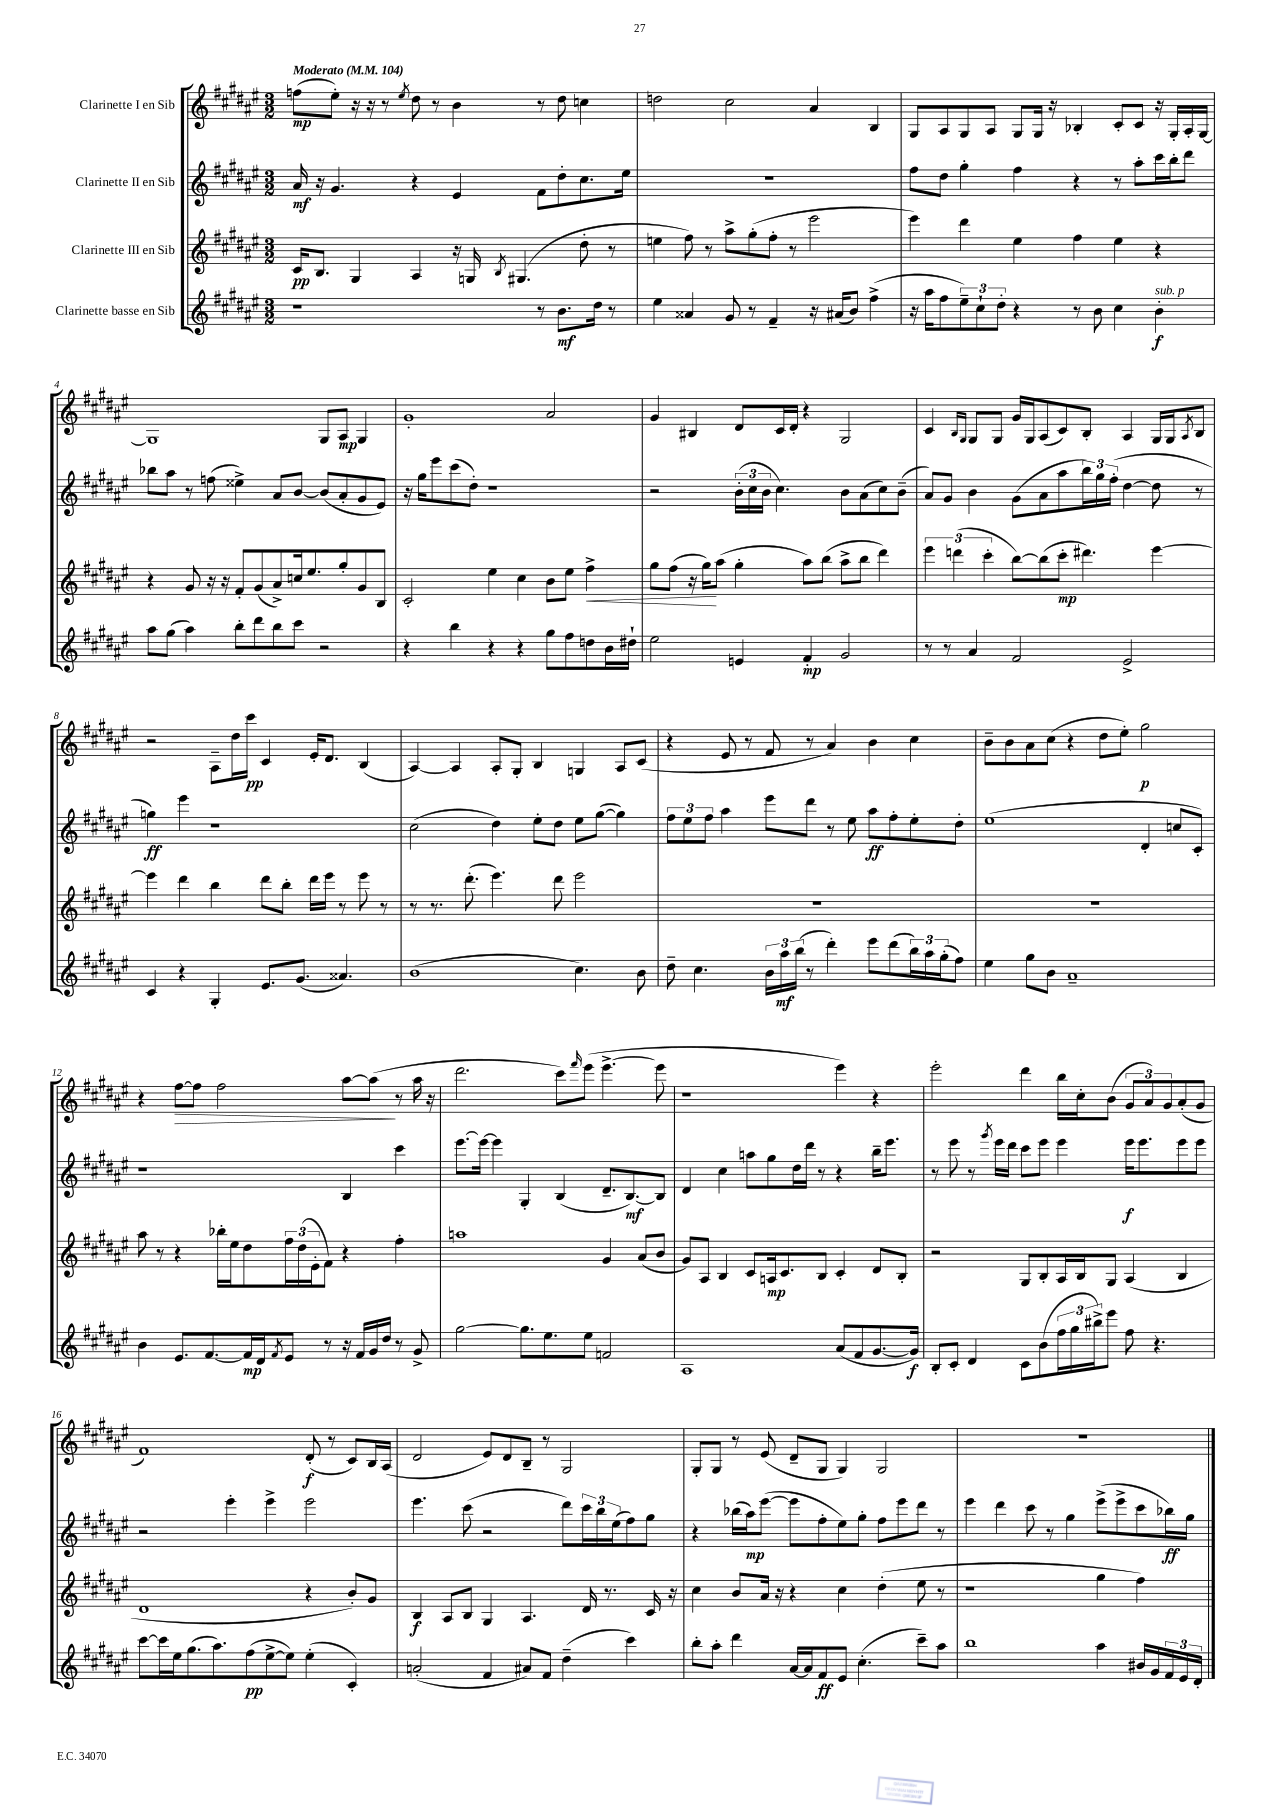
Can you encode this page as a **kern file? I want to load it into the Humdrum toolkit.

**kern	**dynam	**kern	**dynam	**kern	**dynam	**kern	**dynam
*part4	*part4	*part3	*part3	*part2	*part2	*part1	*part1
*staff4	*staff4	*staff3	*staff3	*staff2	*staff2	*staff1	*staff1
*I"Clarinette basse en Sib	*	*I"Clarinette III en Sib	*	*I"Clarinette II en Sib	*	*I"Clarinette I en Sib	*
*clefG2	*	*clefG2	*	*clefG2	*	*clefG2	*
*k[f#c#g#d#a#e#]	*	*k[f#c#g#d#a#e#]	*	*k[f#c#g#d#a#e#]	*	*k[f#c#g#d#a#e#]	*
*M3/2	*	*M3/2	*	*M3/2	*	*M3/2	*
*MM104	*	*MM104	*	*MM104	*	*MM104	*
=1	=1	=1	=1	=1	=1	=1	=1
!	!	!	!	!	!	!LO:TX:a:B:t=Moderato	!
1r	.	16c#/KL	pp	16a#/	mf	(8ffn\L	mp
.	.	8.B/J	.	16r	.	.	.
.	.	.	.	4.g#/	.	8ee#'\J)	.
.	.	4G#/	.	.	.	16r	.
.	.	.	.	.	.	16r	.
.	.	.	.	.	.	8r	.
.	.	.	.	.	.	8qee#/	.
.	.	4A#/	.	4r	.	8dd#\	.
.	.	.	.	.	.	8r	.
.	.	16r	.	4e#/	.	4b\	.
.	.	16Gn/	.	.	.	.	.
.	.	8qB/	.	.	.	.	.
.	.	(4.G#X/	.	.	.	.	.
8r	.	.	.	8f#\L	.	8r	.
8.b\L	mf	.	.	8dd#'\	.	8dd#\	.
.	.	8dd#'\	.	8.cc#\	.	4ccn\	.
16dd#\Jk	.	.	.	.	.	.	.
8r	.	8r	.	.	.	.	.
.	.	.	.	16ee#\Jk	.	.	.
=2	=2	=2	=2	=2	=2	=2	=2
4ee#\	.	4een\	.	1.r	.	2ddn\	.
4a##X/	.	8ff#\)	.	.	.	.	.
.	.	8r	.	.	.	.	.
8g#/	.	8aa#^\L	.	.	.	2cc#\	.
8r	.	(8gg#'\	.	.	.	.	.
4f#~/	.	8ff#'\J	.	.	.	.	.
.	.	8r	.	.	.	.	.
16r	.	2eee#\	.	.	.	4a#/	.
(16a#X/KL	.	.	.	.	.	.	.
8b/J)	.	.	.	.	.	.	.
(4ff#^\	.	.	.	.	.	4B/	.
=3	=3	=3	=3	=3	=3	=3	=3
16r	.	4eee#\)	.	8ff#\L	.	8G#/L	.
16aa#\KL	.	.	.	.	.	.	.
8ff#\	.	.	.	8dd#\J	.	8A#/	.
12ee#~\)	.	4ddd#\	.	4gg#'\	.	8G#/	.
12cc#`\	.	.	.	.	.	.	.
.	.	.	.	.	.	8A#/J	.
12dd#'\J	.	.	.	.	.	.	.
4r	.	4ee#\	.	4ff#\	.	8G#/L	.
.	.	.	.	.	.	16G#/Jk	.
.	.	.	.	.	.	16r	.
8r	.	4ff#\	.	4r	.	4B-X'/	.
8b\	.	.	.	.	.	.	.
4cc#\	.	4ee#\	.	8r	.	8c#'/L	.
.	.	.	.	8aa#'\L	.	8c#/J	.
!LO:TX:a:i:t=sub. p	!	!	!	!	!	!	!
4b'\	f	4r	.	16ccc#\L	.	16r	.
.	.	.	.	16bb'\J	.	16G#'/LL	.
.	.	.	.	8ddd#\J	.	16A#'/	.
.	.	.	.	.	.	[16G#/JJ	.
!!LO:LB:g=z
=4	=4	=4	=4	=4	=4	=4	=4
8aa#\L	.	4r	.	8bb-X\L	.	1G#]	.
(8gg#\J	.	.	.	8aa#\J	.	.	.
4aa#\)	.	8g#/	.	8r	.	.	.
.	.	16r	.	(8ffn\	.	.	.
.	.	16r	.	.	.	.	.
8bb'\L	.	8f#'/L	.	4ee##X^\)	.	.	.
8ddd#\	.	(8g#/	.	.	.	.	.
8bb\	.	8a#^/)	.	8a#/L	.	.	.
8ccc#\J	.	16ccn/k	.	[8b/J	.	.	.
.	.	8.ee#/	.	.	.	.	.
2r	.	.	.	(8b/L]	.	8G#/L	.
.	.	8gg#'/	.	8a#'/	.	8A#/J	mp
.	.	8g#/	.	8g#/	.	4G#/	.
.	.	8B/J	.	8e#/J)	.	.	.
=5	=5	=5	=5	=5	=5	=5	=5
4r	.	2c#'/	.	16r	.	1g#'	.
.	.	.	.	16gg#\KL	.	.	.
.	.	.	.	8eee#\	.	.	.
4bb\	.	.	.	(8ccc#\	.	.	.
.	.	.	.	8dd#'\J)	.	.	.
4r	.	4ee#\	.	1r	.	.	.
4r	.	4cc#\	.	.	.	.	.
8gg#\L	.	8b\L	.	.	.	2a#/	.
8ff#\	.	8ee#\J	.	.	.	.	.
!	!	!	!LO:HP:b	!	!	!	!
8ddn\	.	4ff#^\	<	.	.	.	.
16b\L	.	.	.	.	.	.	.
16dd#X`\JJ	.	.	.	.	.	.	.
=6	=6	=6	=6	=6	=6	=6	=6
2ee#\	.	8gg#\L	.	2r	.	4g#/	.
.	.	(8ff#\J	.	.	.	.	.
.	.	16r	.	.	.	4B#X/	.
.	.	16gg#\KL)	.	.	.	.	.
.	.	(8aa#\J	[	.	.	.	.
4en/	.	4gg#'\	.	(24b'\LL	.	8d#/L	.
.	.	.	.	24cc#\	.	.	.
.	.	.	.	24b\JJ	.	.	.
.	.	.	.	4.cc#\)	.	16c#/L	.
.	.	.	.	.	.	16d#'/JJ	.
4f#'/	mp	8aa#\L)	.	.	.	4r	.
.	.	(8bb\J	.	.	.	.	.
2g#/	.	8aa#^\L	.	8b\L	.	2G#/	.
.	.	8bb\J	.	(8a#\	.	.	.
.	.	4ddd#\)	.	8cc#\)	.	.	.
.	.	.	.	(8b~\J	.	.	.
=7	=7	=7	=7	=7	=7	=7	=7
8r	.	6eee#\	.	8a#/L)	.	4c#/	.
8r	.	.	.	8g#/J	.	.	.
.	.	(6dddn\	.	.	.	.	.
.	.	.	.	.	.	16qqB/LL	.
.	.	.	.	.	.	16qqG#/JJ	.
4a#/	.	.	.	4b\	.	8G#/L	.
.	.	6ccc#'\	.	.	.	.	.
.	.	.	.	.	.	8G#/J	.
2f#/	.	[8bb\L)	.	(8g#\L	.	16g#/LL	.
.	.	.	.	.	.	16G#/J	.
.	.	(8bb\]	.	8a#\	.	(8A#/	.
.	.	8ccc#'\J	mp	8aa#\	.	8c#/)	.
.	.	4.ddd#X\)	.	24bb\L)	.	8B'/J	.
.	.	.	.	24gg#\	.	.	.
.	.	.	.	(24ff#'\JJ	.	.	.
2e#^/	.	.	.	[4dd#\	.	4A#/	.
.	.	[4eee#\	.	8dd#\]	.	16G#/LL	.
.	.	.	.	.	.	16G#/J	.
.	.	.	.	.	.	8qA#/	.
.	.	.	.	8r	.	8B/J	.
!!LO:LB:g=z
=8	=8	=8	=8	=8	=8	=8	=8
4c#/	.	4eee#\]	.	4ggn\)	ff	2r	.
4r	.	4ddd#\	.	4eee#\	.	.	.
4G#'/	.	4bb\	.	1r	.	8A#~\L	.
.	.	.	.	.	.	16dd#\L	.
.	.	.	.	.	.	16ccc#\JJ	pp
8.e#/L	.	8ddd#\L	.	.	.	4c#/	.
.	.	8bb'\J	.	.	.	.	.
(8.g#/J	.	.	.	.	.	.	.
.	.	16ddd#\LL	.	.	.	16e#'/KL	.
.	.	16eee#\JJ	.	.	.	8.d#/J	.
4.a##X/)	.	8r	.	.	.	.	.
.	.	8eee#\	.	.	.	(4B/	.
.	.	8r	.	.	.	.	.
=9	=9	=9	=9	=9	=9	=9	=9
(1b	.	8r	.	(2cc#\	.	[4A#/)	.
.	.	8.r	.	.	.	.	.
.	.	.	.	.	.	4A#/]	.
.	.	(8.ddd#'\	.	.	.	.	.
.	.	4.eee#\)	.	4dd#\)	.	8A#'/L	.
.	.	.	.	.	.	8G#'/J	.
.	.	.	.	8ee#'\L	.	4B/	.
.	.	8ddd#\	.	8dd#\J	.	.	.
4.cc#\)	.	2eee#\	.	8ee#\L	.	4Gn/	.
.	.	.	.	([8gg#\J	.	.	.
.	.	.	.	4gg#\])	.	8A#/L	.
8b\	.	.	.	.	.	(8c#/J	.
=10	=10	=10	=10	=10	=10	=10	=10
8dd#~\	.	1.r	.	12ff#\L	.	4r	.
.	.	.	.	12ee#\	.	.	.
4.cc#\	.	.	.	.	.	.	.
.	.	.	.	12ff#\J	.	.	.
.	.	.	.	4aa#\	.	8e#/	.
.	.	.	.	.	.	8r	.
24b\LL	.	.	.	8eee#\L	.	8f#/	.
24aa#\	mf	.	.	.	.	.	.
(24bb\JJ	.	.	.	.	.	.	.
8r	.	.	.	8ddd#\J	.	8r	.
4ddd#'\)	.	.	.	8r	.	4a#/)	.
.	.	.	.	8ee#\	.	.	.
8eee#\L	.	.	.	8aa#\L	ff	4b\	.
(8ddd#\	.	.	.	8ff#'\	.	.	.
24bb\L)	.	.	.	8ee#'\	.	4cc#\	.
24aa#\	.	.	.	.	.	.	.
(24gg#'\J	.	.	.	.	.	.	.
8ff#\J)	.	.	.	8dd#'\J	.	.	.
=11	=11	=11	=11	=11	=11	=11	=11
4ee#\	.	1.r	.	(1ee#	.	8b~\L	.
.	.	.	.	.	.	8b\	.
8gg#\L	.	.	.	.	.	8a#\	.
8b\J	.	.	.	.	.	(8cc#\J	.
1a#~	.	.	.	.	.	4r	.
.	.	.	.	.	.	8dd#\L	.
.	.	.	.	.	.	8ee#'\J)	.
.	.	.	.	4d#'/	.	2gg#\	p
.	.	.	.	8ccn/L	.	.	.
.	.	.	.	8c#'/J)	.	.	.
!!LO:LB:g=z
=12	=12	=12	=12	=12	=12	=12	=12
4b\	.	8aa#\	.	1r	.	4r	.
.	.	8r	.	.	.	.	.
!	!	!	!	!	!	!	!LO:HP:b
8.e#/L	.	4r	.	.	.	[8ff#\L	>
.	.	.	.	.	.	8ff#\J]	.
[8.f#/	.	.	.	.	.	.	.
.	.	16bb-X'\LL	.	.	.	2ff#\	.
.	.	16ee#\J	.	.	.	.	.
16f#/L]	mp	8dd#\	.	.	.	.	.
16d#/J	.	.	.	.	.	.	.
8qf#/	.	.	.	.	.	.	.
8e#/J	.	24ff#\L	.	.	.	.	.
.	.	(24dd#\	.	.	.	.	.
.	.	24e#'\J	.	.	.	.	.
8r	.	8f#\J)	.	.	.	.	.
16r	.	4r	.	4B/	.	[8aa#\L	.
16f#/LL	.	.	.	.	.	.	.
16g#/	.	.	.	.	.	(8aa#\J]	.
16dd#/JJ	.	.	.	.	.	.	.
8r	.	4ff#'\	.	4ccc#\	.	8r	]
8g#^/	.	.	.	.	.	16aa#\	.
.	.	.	.	.	.	16r	.
=13	=13	=13	=13	=13	=13	=13	=13
[2gg#\	.	1aan	.	[8.eee#\L	.	2.ddd#\	.
.	.	.	.	16eee#\Jk_	.	.	.
.	.	.	.	4eee#\]	.	.	.
8.gg#\L]	.	.	.	4G#'/	.	.	.
8.ee#\	.	.	.	.	.	.	.
.	.	.	.	(4B/	.	8ccc#\L)	.
.	.	.	.	.	.	16qqfff#/	.
8ee#\J	.	.	.	.	.	(8eee#\J	.
2fn/	.	4g#/	.	8.d#~/L	.	[4.eee#^\	.
.	.	.	.	[8.B/)	mf	.	.
.	.	(8a#/L	.	.	.	.	.
.	.	8b/J	.	8B/J]	.	8eee#\]	.
=14	=14	=14	=14	=14	=14	=14	=14
1A#	.	8g#/L)	.	4d#/	.	1r	.
.	.	8A#/J	.	.	.	.	.
.	.	4B/	.	4cc#\	.	.	.
.	.	8c#/L	.	8aan\L	.	.	.
.	.	16An/k	mp	8gg#\	.	.	.
.	.	8.c#/	.	.	.	.	.
.	.	.	.	16dd#\L	.	.	.
.	.	.	.	16ddd#\JJ	.	.	.
.	.	8B/J	.	8r	.	.	.
(8a#/L	.	4c#'/	.	4r	.	4eee#\)	.
8f#/	.	.	.	.	.	.	.
[8.g#/	.	8d#/L	.	16bb~\KL	.	4r	.
.	.	.	.	8.eee#\J	.	.	.
.	.	8B'/J	.	.	.	.	.
16g#/Jk])	f	.	.	.	.	.	.
=15	=15	=15	=15	=15	=15	=15	=15
8B'/L	.	2r	.	8r	.	2eee#'\	.
8c#'/J	.	.	.	8eee#\	.	.	.
4d#/	.	.	.	8r	.	.	.
.	.	.	.	8qggg#/	.	.	.
.	.	.	.	16eee#\LL	.	.	.
.	.	.	.	16ddd#\JJ	.	.	.
8c#\L	.	8G#/L	.	8ccc#\L	.	4ddd#\	.
(8b\	.	8B'/	.	8eee#\J	.	.	.
24ff#\L	.	16A#/L	.	4eee#\	.	16bb\LL	.
24gg#\	.	.	.	.	.	.	.
.	.	16B/J	.	.	.	16cc#'\J	.
24bb#X^\J)	.	.	.	.	.	.	.
8eee#\J	.	8G#/J	.	.	.	(8b\J	.
8ff#\	.	(4A#/	.	16eee#\KL	f	12g#/L	.
.	.	.	.	8.eee#\	.	.	.
.	.	.	.	.	.	12a#/)	.
4.r	.	.	.	.	.	.	.
.	.	.	.	.	.	12g#/	.
.	.	4B/	.	8eee#\	.	(8a#'/	.
.	.	.	.	8eee#\J	.	8g#/J	.
!!LO:LB:g=z
=16	=16	=16	=16	=16	=16	=16	=16
[8ccc#\L	.	1d#	.	2r	.	1f#)	.
16ccc#\L]	.	.	.	.	.	.	.
16ee#\J	.	.	.	.	.	.	.
(8.gg#\	.	.	.	.	.	.	.
8.aa#\)	.	.	.	.	.	.	.
.	.	.	.	4eee#'\	.	.	.
(8ff#\	pp	.	.	.	.	.	.
[8ee#^\	.	.	.	4eee#^\	.	.	.
8ee#\J])	.	.	.	.	.	.	.
(4ee#'\	.	4r	.	2eee#\	.	(8d#'/	f
.	.	.	.	.	.	8r	.
4c#'/)	.	8b'/L)	.	.	.	8c#/L)	.
.	.	8g#/J	.	.	.	16B/L	.
.	.	.	.	.	.	(16A#/JJ	.
=17	=17	=17	=17	=17	=17	=17	=17
(2an'/	.	4B/	f	4.eee#\	.	2d#/	.
.	.	8A#/L	.	.	.	.	.
.	.	8B/J	.	(8ccc#\	.	.	.
4f#/	.	4G#/	.	2r	.	8e#/L)	.
.	.	.	.	.	.	8d#/	.
8a#X/L)	.	4.A#/	.	.	.	8B~/J	.
8f#/J	.	.	.	.	.	8r	.
(4dd#~\	.	.	.	8ddd#\L)	.	2G#/	.
.	.	16d#/	.	24ccc#\L	.	.	.
.	.	.	.	24bb\	.	.	.
.	.	8.r	.	.	.	.	.
.	.	.	.	(24ee#\J	.	.	.
4ccc#\)	.	.	.	8ff#\)	.	.	.
.	.	16c#/	.	8gg#\J	.	.	.
.	.	16r	.	.	.	.	.
=18	=18	=18	=18	=18	=18	=18	=18
8bb'\L	.	4cc#\	.	4r	.	8G#'/L	.
8aa#'\J	.	.	.	.	.	8G#/J	.
4ddd#\	.	8b/L	.	(16bb-X\LL	.	8r	.
.	.	.	.	16aa#\J)	mp	.	.
.	.	16a#/Jk	.	([8eee#\J	.	(8e#/	.
.	.	16r	.	.	.	.	.
[16a#/LL	.	4r	.	8eee#\L]	.	8d#~/L	.
16a#/J]	.	.	.	.	.	.	.
8f#/	ff	.	.	8ff#'\	.	8G#/J	.
8e#/J	.	4cc#\	.	8ee#\)	.	4G#/)	.
(4.cc#'\	.	.	.	8gg#'\J	.	.	.
.	.	(4dd#'\	.	8ff#\L	.	2G#/	.
.	.	.	.	8eee#\	.	.	.
8ccc#~\L)	.	8ee#\	.	8ddd#\J	.	.	.
8aa#\J	.	8r	.	8r	.	.	.
=19	=19	=19	=19	=19	=19	=19	=19
1bb	.	1r	.	4eee#\	.	1.r	.
.	.	.	.	4ddd#\	.	.	.
.	.	.	.	8ccc#\	.	.	.
.	.	.	.	8r	.	.	.
.	.	.	.	4gg#\	.	.	.
4aa#\	.	4gg#\	.	(8eee#^\L	.	.	.
.	.	.	.	8eee#^\	.	.	.
16b#X/LL	.	4ff#\)	.	8ccc#\	.	.	.
16g#/	.	.	.	.	.	.	.
24f#/	.	.	.	16bb-X\L)	ff	.	.
24e#/	.	.	.	.	.	.	.
.	.	.	.	16gg#\JJ	.	.	.
24d#'/JJ	.	.	.	.	.	.	.
==	==	==	==	==	==	==	==
*-	*-	*-	*-	*-	*-	*-	*-
